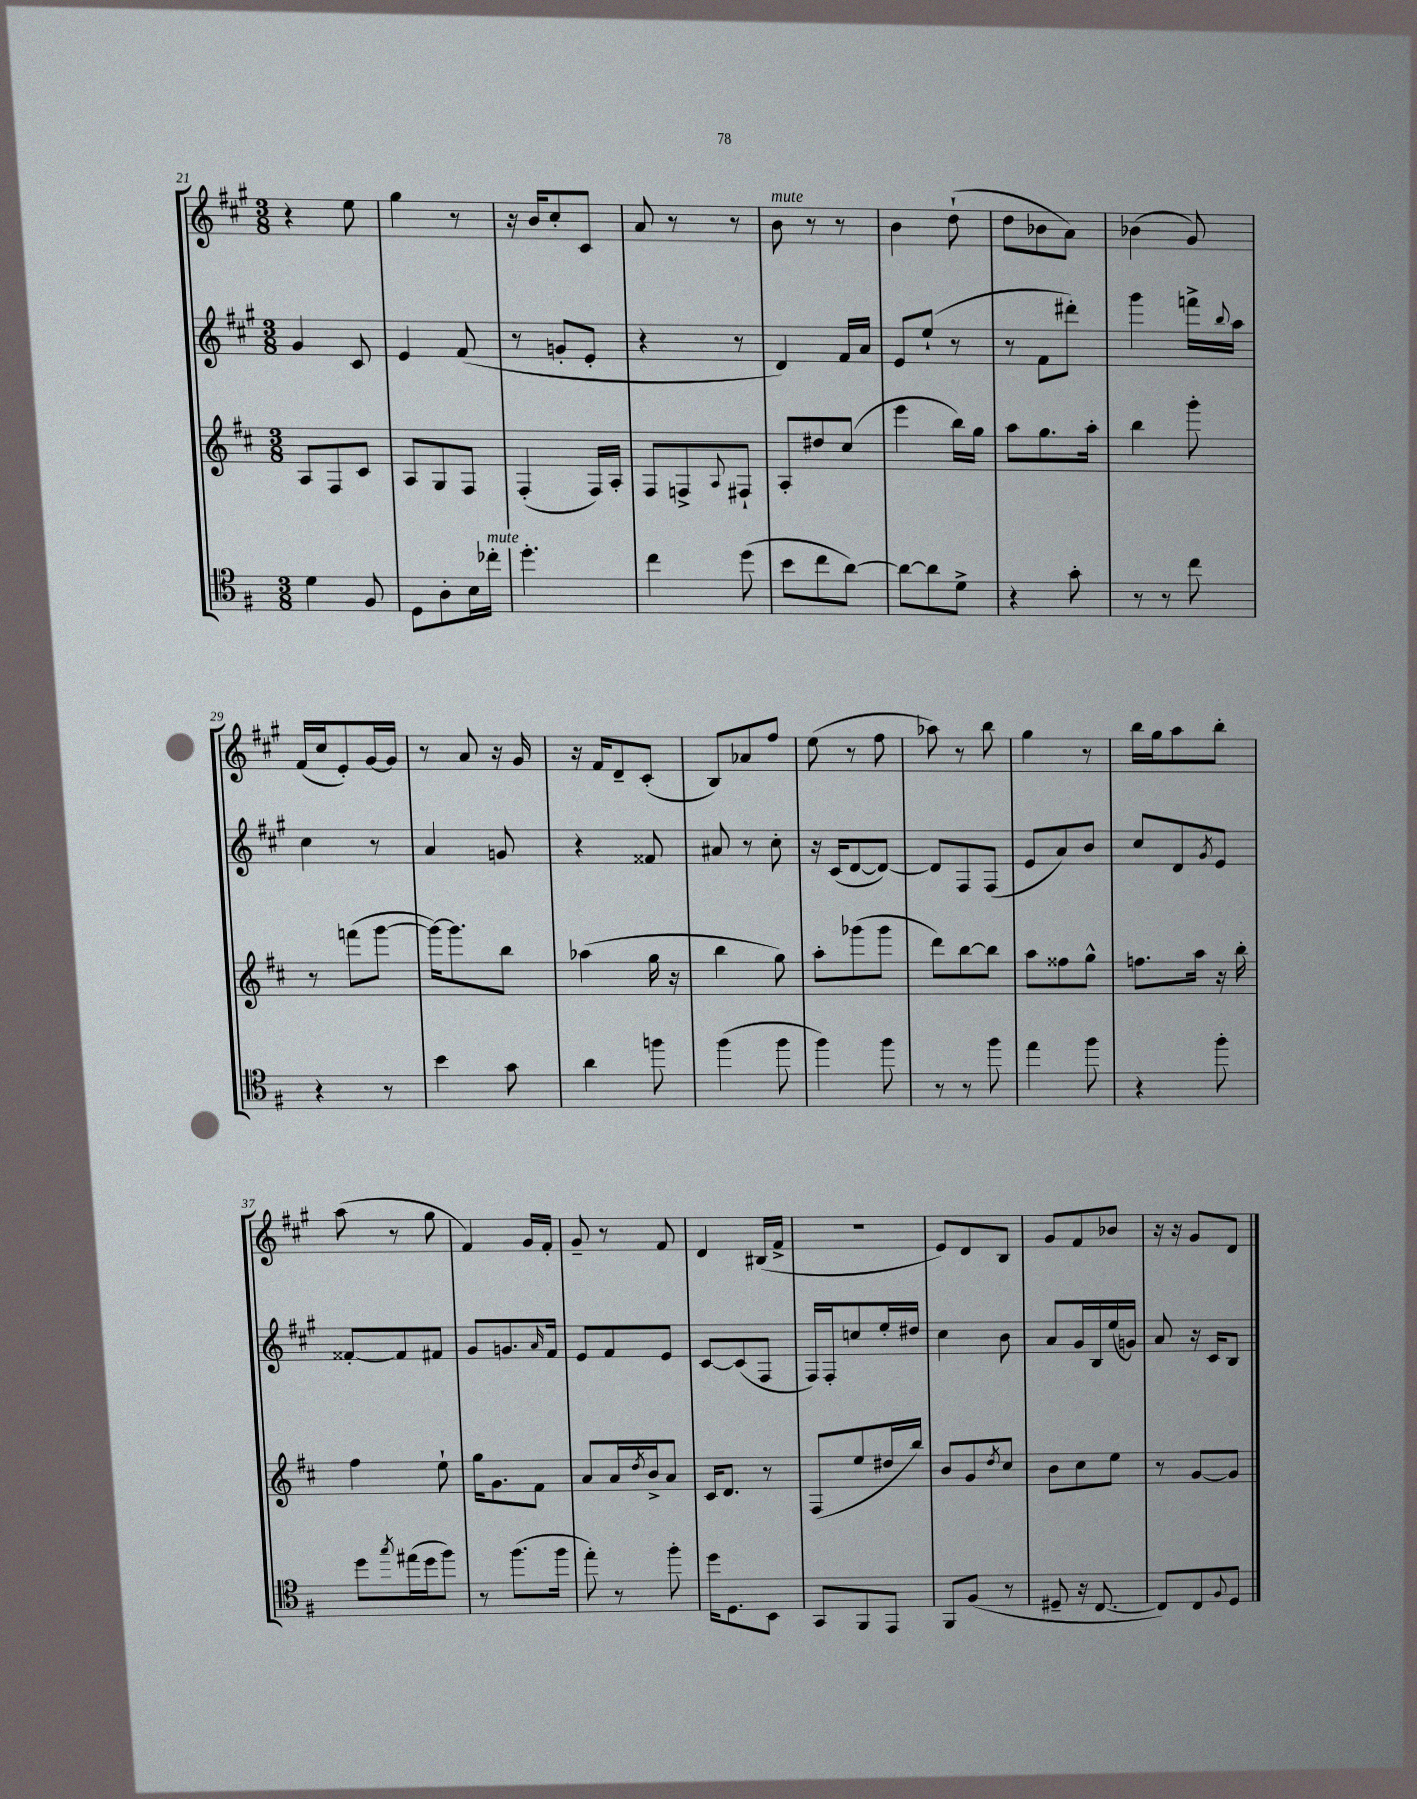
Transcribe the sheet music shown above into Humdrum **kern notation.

**kern	**kern	**kern	**kern
*staff4	*staff3	*staff2	*staff1
*clefC4	*clefG2	*clefG2	*clefG2
*k[f#]	*k[f#c#]	*k[f#c#g#]	*k[f#c#g#]
*M3/8	*M3/8	*M3/8	*M3/8
4d	8A	4g#	4r
.	8F#	.	.
8F#	8c#	8c#	8ee
=	=	=	=
8D	8A	4e	4gg#
8A'	8G	.	.
16B	8F#	(8f#	8r
16cc-'	.	.	.
=	=	=	=
4.dd'	(4F#'	8r	16r
.	.	.	16b
.	.	8g'	8cc#'
.	16F#)	8e'	8c#
.	16A'	.	.
=	=	=	=
4cc	8F#	4r	8a
.	8F^	.	8r
.	8qqA	.	.
(8dd	8F#`	8r	8r
=	=	=	=
8b	8A'	4d)	8b
8cc	8dd#	.	8r
[8a)	(8cc#	16f#	8r
.	.	16a	.
=	=	=	=
8a_	4eee	8e	4b
8a]	.	(8ee`	.
8d^	16bb)	8r	(8dd`
.	16gg	.	.
=	=	=	=
4r	8aa	8r	8dd
.	8.gg	8f#	8b-
8g'	.	8ddd#')	8a)
.	16aa'	.	.
=	=	=	=
8r	4bb	4ggg#	(4b-
8r	.	.	.
8cc	8ggg'	16fff^	8g#)
.	.	8qqbb	.
.	.	16aa	.
=	=	=	=
4r	8r	4cc#	(16f#
.	.	.	16cc#
.	(8fff	.	8e')
8r	[8ggg	8r	[16g#
.	.	.	16g#]
=	=	=	=
4b	16ggg_)	4a	8r
.	8.ggg]	.	.
.	.	.	8a
8g	8bb	8g	16r
.	.	.	16g#
=	=	=	=
4a	(4aa-	4r	16r
.	.	.	16f#
.	.	.	8d~
8ff	16gg	8f##	(8c#'
.	16r	.	.
=	=	=	=
(4ff#	4bb	8a#	8B)
.	.	8r	8a-
8ff#	8gg)	8cc#'	8ff#
=	=	=	=
4ff#)	8aa'	16r	(8ee
.	.	(16c#	.
.	(8ggg-	[8d	8r
8ff#	8ggg-	8d_)	8ff#
=	=	=	=
8r	8ddd)	8d]	8aa-)
8r	[8bb	8F#	8r
8ff#	8bb]	(8F#	8bb
=	=	=	=
4ee	8aa	8e	4gg#
.	8ff##	8a)	.
8ff#	8gg^^	8b	8r
=	=	=	=
4r	8.ff	8cc#	16bb
.	.	.	16gg#
.	.	8d	8aa
.	16aa	.	.
.	.	8qg#	.
8ff#'	16r	8e	8bb'
.	16bb'	.	.
=	=	=	=
8dd	4ff#	[8f##'	(8aa
8qgg	.	.	.
(16ee#	.	8f##]	8r
16dd	.	.	.
8ff#)	8ee`	8f#	8gg#
=	=	=	=
8r	16gg	8g#	4f#)
.	8.g	.	.
(8.ff#	.	8.g	.
.	8f#	.	16g#
.	.	16qqa	.
16ff#	.	16f#	16f#'
=	=	=	=
8ee')	8a	8e	8g#~
8r	16a	8f#	8r
.	8qdd	.	.
.	16b^	.	.
8ff#'	8a	8e	8f#
=	=	=	=
16dd	16c#	[8c#	4d
8.D	8.d	.	.
.	.	(8c#]	.
8BB	8r	8F#	(16B#
.	.	.	16f#^
=	=	=	=
8GG	(8F#	16F#)	4.r
.	.	16F#'	.
8FF#	8ee	8cc	.
8EE	16dd#	16ee'	.
.	16bb)	16dd#	.
=	=	=	=
8FF#	8b	4cc#	8e)
(8F#	8g	.	8d
.	8qdd	.	.
8r	8cc#	8b	8B
=	=	=	=
8D#~	8b	8a	8g#
16r	8cc#	16g#	8f#
[8.C	.	16B	.
.	8ee	(16ee	8b-
.	.	16g)	.
=	=	=	=
8C])	8r	8a	16r
.	.	.	16r
8C	[8g	16r	8g#
.	.	16c#	.
8qqF#	.	.	.
8D	8g]	8B	8d
==	==	==	==
*-	*-	*-	*-
